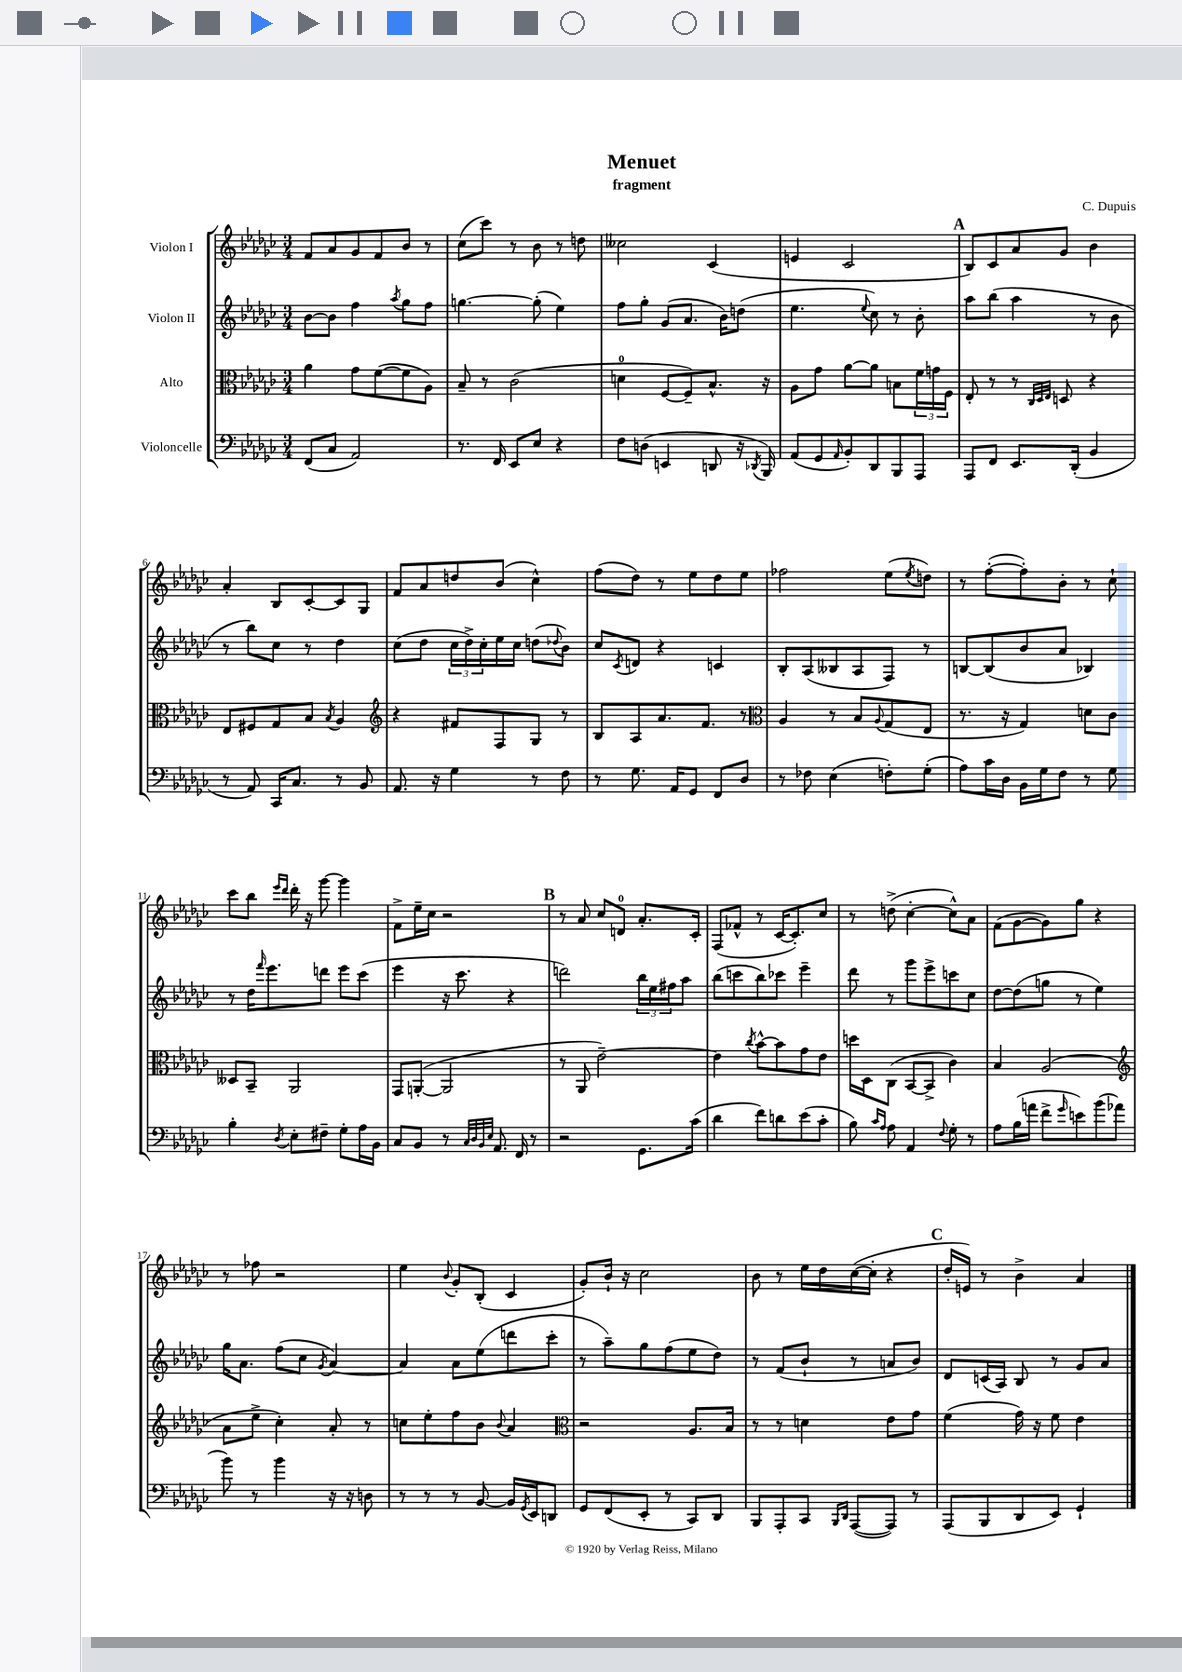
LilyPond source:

\header { title = "Menuet" composer = "C. Dupuis" subtitle = "fragment" }
<<
\new StaffGroup <<
\new Staff = "s0" \with { instrumentName = "Violon I" } {
    \clef treble \key ges \major \numericTimeSignature \time 3/4
    f'8 aes'8 ges'8 f'8 bes'8 r8 |
    ces''8( ces'''8) r8 bes'8 r8 d''8 |
    ceses''2 ces'4( |
    e'4 ces'2 |
    \mark \markup { \bold "A" } bes8) ces'8 aes'8 ges'8 bes'4 |
    aes'4-. bes8 ces'8~-. ces'8 ges8 |
    f'8 aes'8 d''8 bes'8( ces''4-^) |
    f''8( des''8) r8 ees''8 des''8 ees''8 |
    fes''2 ees''8( \acciaccatura { ees''8 } d''8) |
    r8 f''8~-.( f''8-.) bes'8-. r8 ces''8-! |
    ces'''8 bes''8 \grace { ees'''16 des'''16 } des'''16-. r16 ges'''8~ ges'''4 |
    f'8-> ees''16-- ces''16 r2 |
    \mark \markup { \bold "B" } r8 aes'8 ces''8 d'8-0 aes'8.-. ces'16-. |
    f8( fes'8-^ r8 ces'16~ ces'8.-.) ces''8 |
    r8 d''8->( ces''4~-. ces''8-^) aes'8 |
    f'8( ges'8~ ges'8) ges''8 r4 |
    r8 fes''8 r2 |
    ees''4 \appoggiatura { bes'8 } ges'8-. bes8-.( ces'4 |
    ges'8-.) bes'16-! r16 ces''2 |
    bes'8 r8 ees''16 des''16 ces''16~( ces''16-. r4 |
    \mark \markup { \bold "C" } des''16-. e'16) r8 bes'4-> aes'4 \bar "|." |
}
\new Staff = "s1" \with { instrumentName = "Violon II" } {
    \clef treble \key ges \major \numericTimeSignature \time 3/4
    bes'8~ bes'8 f''4 \acciaccatura { aes''8 } ges''8 f''8 |
    g''4.~ g''8-.( ees''4) |
    f''8 ges''8-. ges'8( aes'8. bes'16) d''8( |
    ees''4. \appoggiatura { ees''8 } ces''8) r8 bes'8-. |
    \mark \markup { \bold "A" } aes''8 bes''8( aes''4 r8 bes'8 |
    r8 bes''8) ces''8 r8 des''4 |
    ces''8( des''8 \tuplet 3/2 { ces''16 des''16->) ces''16-. } ees''16 ces''16 d''8( \appoggiatura { des''8 } bes'8) |
    ces''8 \acciaccatura { ces'8 } d'8 r4 c'4 |
    bes8-. aes8( beses8 aes8 f8) r8 |
    b8~ b8( bes'8 aes'8 bes4) |
    r8 des''16 \grace { f'''16 } ees'''8. d'''8 ees'''8 ces'''8( |
    ees'''4 r16 ces'''8. r4 |
    \mark \markup { \bold "B" } d'''2) \tuplet 3/2 { bes''16 ees''16 fis''16 } aes''8 |
    bes''8( c'''8 bes''8) ces'''8 ees'''4-- |
    des'''8 r8 ges'''8 ees'''8-> c'''8 ces''8 |
    des''8~ des''8( g''8 r8 ees''4) |
    ges''16 aes'8. f''8( ces''8 \acciaccatura { ges'8 } aes'4~) |
    aes'4 aes'8 ees''8( d'''8 ces'''8-. |
    r8 aes''8--) ges''8 f''8( ees''8 des''8) |
    r8 f'8( bes'8-! r8 a'8 bes'8) |
    \mark \markup { \bold "C" } des'8 c'16( aes16) bes8 r8 ges'8 aes'8 \bar "|." |
}
\new Staff = "s2" \with { instrumentName = "Alto" } {
    \clef alto \key ges \major \numericTimeSignature \time 3/4
    aes'4 ges'8 f'8~( f'8 aes8) |
    bes8-- r8 ces'2( |
    d'4-0 f8~ f8--) bes8.-^ r16 |
    aes8 ges'8 aes'8~ aes'8 b8 \tuplet 3/2 { f'16 g'16 f16 } |
    \mark \markup { \bold "A" } ees8-. r8 r8 \grace { ces32 des32 ees32 } d8 r4 |
    ees8 fis8 ges8 bes8 \acciaccatura { bes8 } aes4 |
    \clef treble r4 fis'8 f8 ges8 r8 |
    bes8 aes8 aes'8. f'8. r8 |
    \clef alto aes4 r8 bes8 \appoggiatura { aes8 } ges8( ees8 |
    r8. r16 ges4) d'8 ces'8 |
    deses8 bes,8-- aes,2 |
    ges,8 a,8~-.( a,2 |
    \mark \markup { \bold "B" } r8 aes,8 ees'2~--) |
    ees'4 \acciaccatura { ces''8 } bes'8~-^ bes'8 ges'8 ees'8 |
    d''16 des16 ces8( bes,8~ bes,8-> ces'4) |
    bes4 aes2( |
    \clef treble aes'8 ees''8-> ces''4-.) aes'8-. r8 |
    c''8 ees''8-. f''8 bes'8 \appoggiatura { bes'8 } aes'4 |
    \clef alto r2 aes8. bes16 |
    r8 r8 d'4 ees'8 ges'8 |
    \mark \markup { \bold "C" } f'4( ges'16) r16 f'8 ees'4 \bar "|." |
}
\new Staff = "s3" \with { instrumentName = "Violoncelle" } {
    \clef bass \key ges \major \numericTimeSignature \time 3/4
    f,8( ces8 aes,2) |
    r8. f,16 ees,8 ees8 r4 |
    f8 d8( e,4 d,8 r16 \acciaccatura { des,8 } bes,,16) |
    aes,8( ges,8 \grace { aes,16 } bes,8-.) des,8 bes,,8 aes,,8 |
    \mark \markup { \bold "A" } aes,,8 f,8 ees,8. des,16-.( bes,4 |
    r8 aes,8) ces,16 ces8. r8 bes,8 |
    aes,8. r16 ges4 r8 f8 |
    r8 ges8. aes,16 ges,8 f,8 des8 |
    r8 fes8 ees4( f8-.) ges8-.( |
    aes8) ces'16 des16 bes,16 ges16 f8 r8 ges8 |
    bes4-. \acciaccatura { des8 } ees8-. fis8-- ges8-. aes16 bes,16 |
    ces8 bes,8 r8 \grace { ces32 des32 bes,32 ees32 } aes,8. f,16 r8 |
    \mark \markup { \bold "B" } r2 ges,8. ces'16( |
    des'4 f'8) d'8 ees'8( ces'8-. |
    bes8) \grace { ces'16 aes16 } aes8 aes,4 \appoggiatura { f8 } ges8-. r8 |
    aes8 bes16( a'16 f'8-> \grace { ges'16 } e'8) bes'8( aes'8 |
    bes'8) r8 bes'4 r16 r16 d8 |
    r8 r8 r8 bes,8~ bes,16 \acciaccatura { ges,8 } ees,16 d,8 |
    ges,8 f,8( ees,8-. r8 ces,8) des,8 |
    bes,,8 aes,,8-. ces,8 \grace { bes,,16 des,16 } aes,,8~( aes,,8) r8 |
    \mark \markup { \bold "C" } aes,,8( bes,,8 des,8 ees,8) ges,4-! \bar "|." |
}
>>
>>
